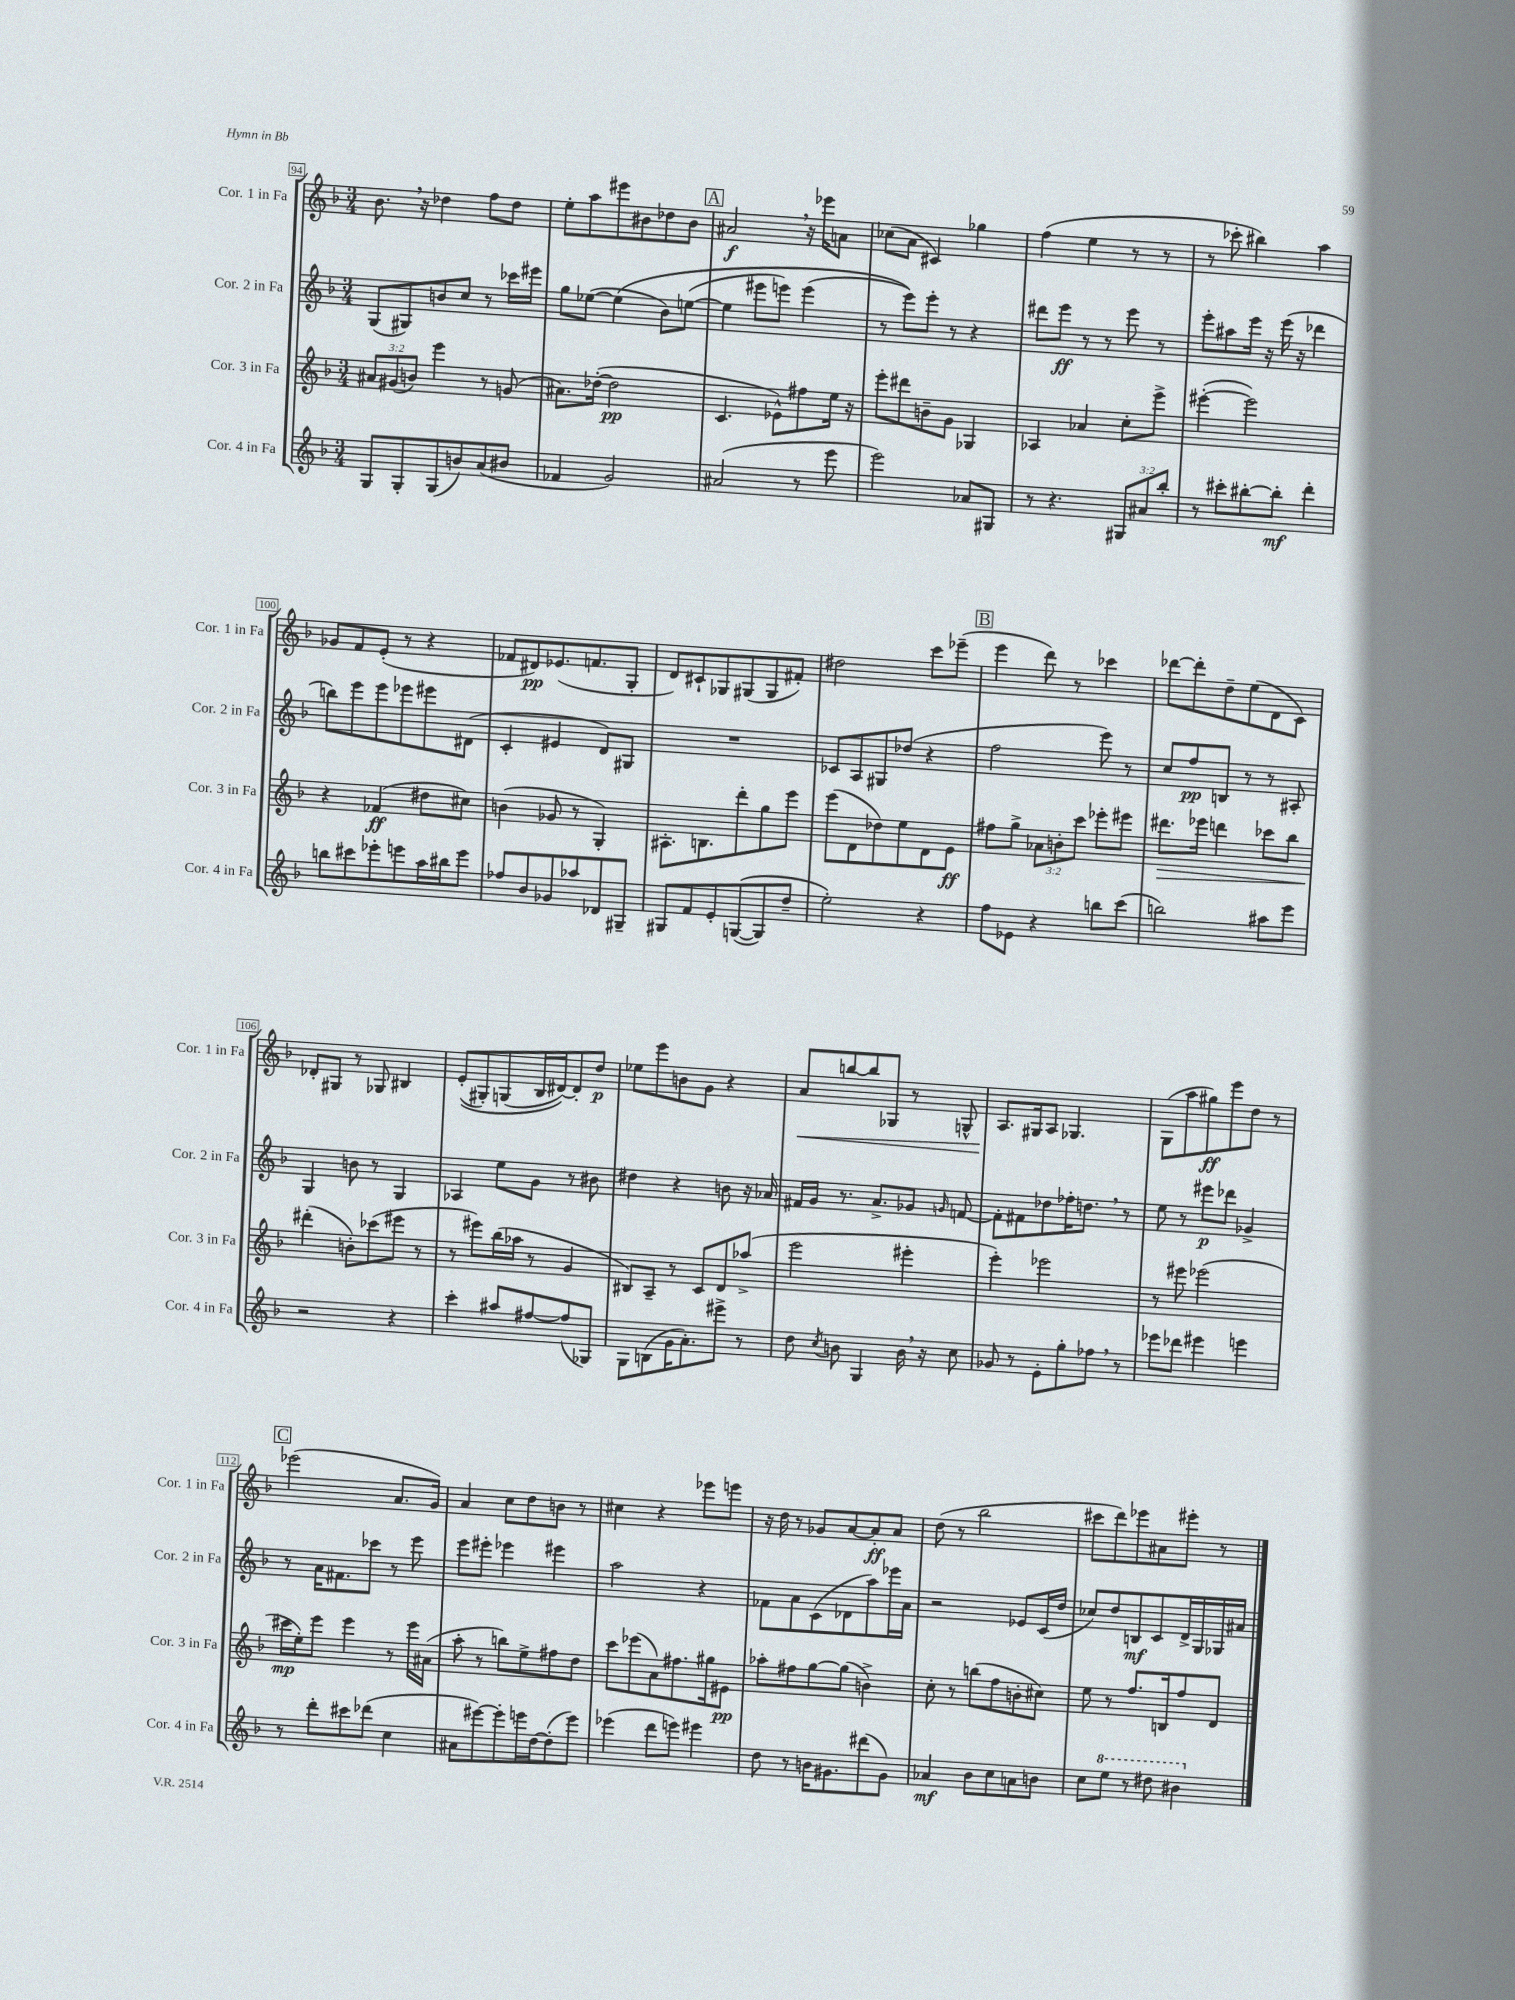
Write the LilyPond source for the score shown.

<<
\new StaffGroup <<
\new Staff = "s0" \with { instrumentName = "Cor. 1 in Fa" shortInstrumentName = "Cor. 1 in Fa" } {
    \clef treble \key f \major \numericTimeSignature \time 3/4
    \autoBeamOff bes'8. \breathe r16 des''4 f''8[ des''8] |
    e''8[-. a''8 eis'''8 bis'8 des''8 bis'8] |
    \mark \markup { \box "A" } ais'2\f \breathe r16 ees'''16[ a'8] |
    ces''8[( a'8] cis'4) ges''4 |
    f''4( e''4 r8 r8 |
    r8 ces'''8-. bis''4) a''4 |
    ges'8[ f'8 e'8]-.( r8 r4 |
    fes'8[ dis'8\pp) ees'8.( f'8. g8]-. |
    d'8[) cis'8-! ges8 gis8( gis8 fis'8]-.) |
    dis''2 c'''8[ ees'''8]--( |
    \mark \markup { \box "B" } e'''4 d'''8) r8 ces'''4 |
    des'''8[~ des'''8-. d''8-- e''8( d'8 c'8]) |
    des'8[-. gis8] r8 ges8 bis4 |
    e'8[-.(\( gis8-.) g8( bes16 dis'16~)\) dis'8-. d''8]\p |
    ees''8[ e'''8 b'8 g'8] r4 |
    a'8[\< b''8~ b''8 ges8] r8 g8-^ |
    a8.[\! gis16 a8] ges4. |
    g8[( a''8 gis''8\ff) e'''8 d''8] r8 |
    \mark \markup { \box "C" } ees'''2( a'8.[ g'16]) |
    a'4 c''8[ d''8 b'8] r8 |
    cis''4 r4 ees'''8[ e'''8] |
    r16 d''16 r8 ges'8[ a'8~ a'8-.\ff a'8] |
    d''8( r8 bes''2 |
    cis'''8[ d'''8) ees'''8 ais'8 eis'''8]-. r8 \bar "|." |
}
\new Staff = "s1" \with { instrumentName = "Cor. 2 in Fa" shortInstrumentName = "Cor. 2 in Fa" } {
    \clef treble \key f \major \numericTimeSignature \time 3/4
    \autoBeamOff g8[( gis8) b'8 c''8] r8 ces'''16[ eis'''16] |
    g''8[ ees''8]~( ees''4\( bes'8[) e''8]~( |
    \mark \markup { \box "A" } e''4 eis'''8[ e'''8]) e'''4( |
    r8 e'''8[)\) e'''8]-. r8 r4 |
    dis'''8[ e'''8]\ff r8 r8 e'''8 r8 |
    e'''8[-. ais''8 e'''16] r16 e'''16( r16 des'''4 |
    b''8[) e'''8 e'''8 ees'''8 eis'''8 dis'8]( |
    c'4-. eis'4 d'8[) gis8] |
    R2. |
    ces'8[ a8 gis8 des''8]( r4 |
    \mark \markup { \box "B" } f''2 e'''8) r8 |
    c''8[ f''8\pp b8] r8 r8 ais8-. |
    g4 b'8 r8 g4 |
    aes4 e''8[ g'8] r8 bis'8 |
    dis''4 r4 b'8 r16 aes'16 |
    fis'16[ g'16] r8. a'8.[-> ges'8] \grace { g'16 } f'8~ |
    f'8[-. fis'8 des''8 fes''16-. d''8.] \breathe r8 |
    e''8 r8 eis'''8[\p des'''8] ges'4-> |
    \mark \markup { \box "C" } r8 a'16[ fis'8. ces'''8] r8 e'''8 |
    e'''8[ eis'''8]-. ees'''4 eis'''4 |
    a''2 r4 |
    fes'8[ a'8 c'8( des'8 a''8) ees'''16 a'16] |
    r2 ees'8[ c'16( d''16] |
    ces''8[) d''8 b8\mf c'8 d'16-> g16 ges16 ais'16] \bar "|." |
}
\new Staff = "s2" \with { instrumentName = "Cor. 3 in Fa" shortInstrumentName = "Cor. 3 in Fa" } {
    \clef treble \key f \major \numericTimeSignature \time 3/4 \override Staff.TupletNumber.text = #tuplet-number::calc-fraction-text
    \autoBeamOff \tuplet 3/2 { ais'8[ gis'8( b'8]) } e'''4 r8 g'8( |
    ais'8.[) des''16]~-.( des''2\pp |
    \mark \markup { \box "A" } c'4. ees'8[-^) fis''8 e''16] r16 |
    e'''8[-. dis'''8 b'8-- g'8] ges4 |
    aes4 aes'4 c''8[-. e'''8]-> |
    eis'''4~-.( eis'''2) |
    r4 fes'4\ff( dis''8[ cis''8]) |
    b'4( ges'8 r8 g4-.) |
    ais8.[-. b8. d'''8-. g''8 e'''8] |
    e'''8[( d'8 des''8) e''8 d'8 e'8]\ff |
    \mark \markup { \box "B" } fis''8[ g''8]-> \tuplet 3/2 { aes'8[ b'8-. c'''8] } ees'''8[-. eis'''8] |
    dis'''8.[\> ees'''16] d'''4 ces'''8[ bes''8] |
    dis'''4-.\!( b'8[-.) ces'''8( eis'''8] r8 |
    r8 eis'''8[) bes''16( aes''16] r8 g'4 |
    bis8[) a8]-- r8 c'8[ d'8 aes''8]->( |
    e'''2 eis'''4-. |
    e'''4-.) ees'''2 |
    r8 eis'''8 ees'''2( |
    \mark \markup { \box "C" } cis'''16[\mp e''16-.) e'''8] e'''4 r8 e'''16[ ais'16]( |
    a''8-. r8 b''8[) e''8-> fis''8 d''8] |
    c'''8[ ees'''8( a'8) fis''8. gis''16 eis'8]\pp |
    aes''8[-. fis''8 g''8~ g''8]( b'4->) |
    c''8-. r8 b''8[( f''8 b'8-. cis''8]) |
    e''8 r8 f''8.[ b16 f''8 d'8] \bar "|." |
}
\new Staff = "s3" \with { instrumentName = "Cor. 4 in Fa" shortInstrumentName = "Cor. 4 in Fa" } {
    \clef treble \key f \major \numericTimeSignature \time 3/4 \override Staff.TupletNumber.text = #tuplet-number::calc-fraction-text
    \autoBeamOff g8[ g8-. g8( b'8) a'8( bis'8] |
    fes'4 g'2) |
    \mark \markup { \box "A" } ais'2( r8 e'''8 |
    e'''2) aes'8[ gis8] |
    r8 r4. \tuplet 3/2 { gis8[ ais'8 bes''8]-. } |
    r8 cis'''8[-. bis''8~-. bis''8]-.\mf d'''4-. |
    b''8[ cis'''8 ees'''8-. e'''8 a''16 bis''16 e'''8] |
    fes''8[ bes'8 ges'8 aes''8 des'8 gis8]-- |
    gis8[ f'8 e'8-. g8~(\( g8) d''8]-- |
    e''2-.\) r4 |
    \mark \markup { \box "B" } f''8[ ees'8] r4 b''8[ c'''8]( |
    b''2) ais''8[ e'''8] |
    r2 r4 |
    c'''4-. ais''8[ fis''8~ fis''8( ges8]) |
    g8[ b8( g'16 a'8.-.) eis'''8]-> r8 |
    d''8 \acciaccatura { c''8 } b'8 g4 b'16 \breathe r16 c''8 |
    ges'8 r8 e'8[-. g''8-. fes''8] \breathe r8 |
    ees'''8[ des'''8] eis'''4 e'''4 |
    \mark \markup { \box "C" } r8 d'''8[-. cis'''8 des'''8]( c''4 |
    ais'8[ eis'''8~) eis'''8-. e'''16 d''16~ d''8-.( e'''8]) |
    ees'''4( d'''8[ e'''8]) eis'''4 |
    d''8 r8 b'16[ gis'8. dis'''8( gis'8]) |
    aes'4\mf bes'8[ c''8 a'8 b'8] |
    c''8[ \ottava #1 e'''8] r8 dis'''8 bis''4 \ottava #0 \bar "|." |
}
>>
>>
\layout { \context { \Score currentBarNumber = #94 \override BarNumber.stencil = #(make-stencil-boxer 0.1 0.3 ly:text-interface::print) } }
